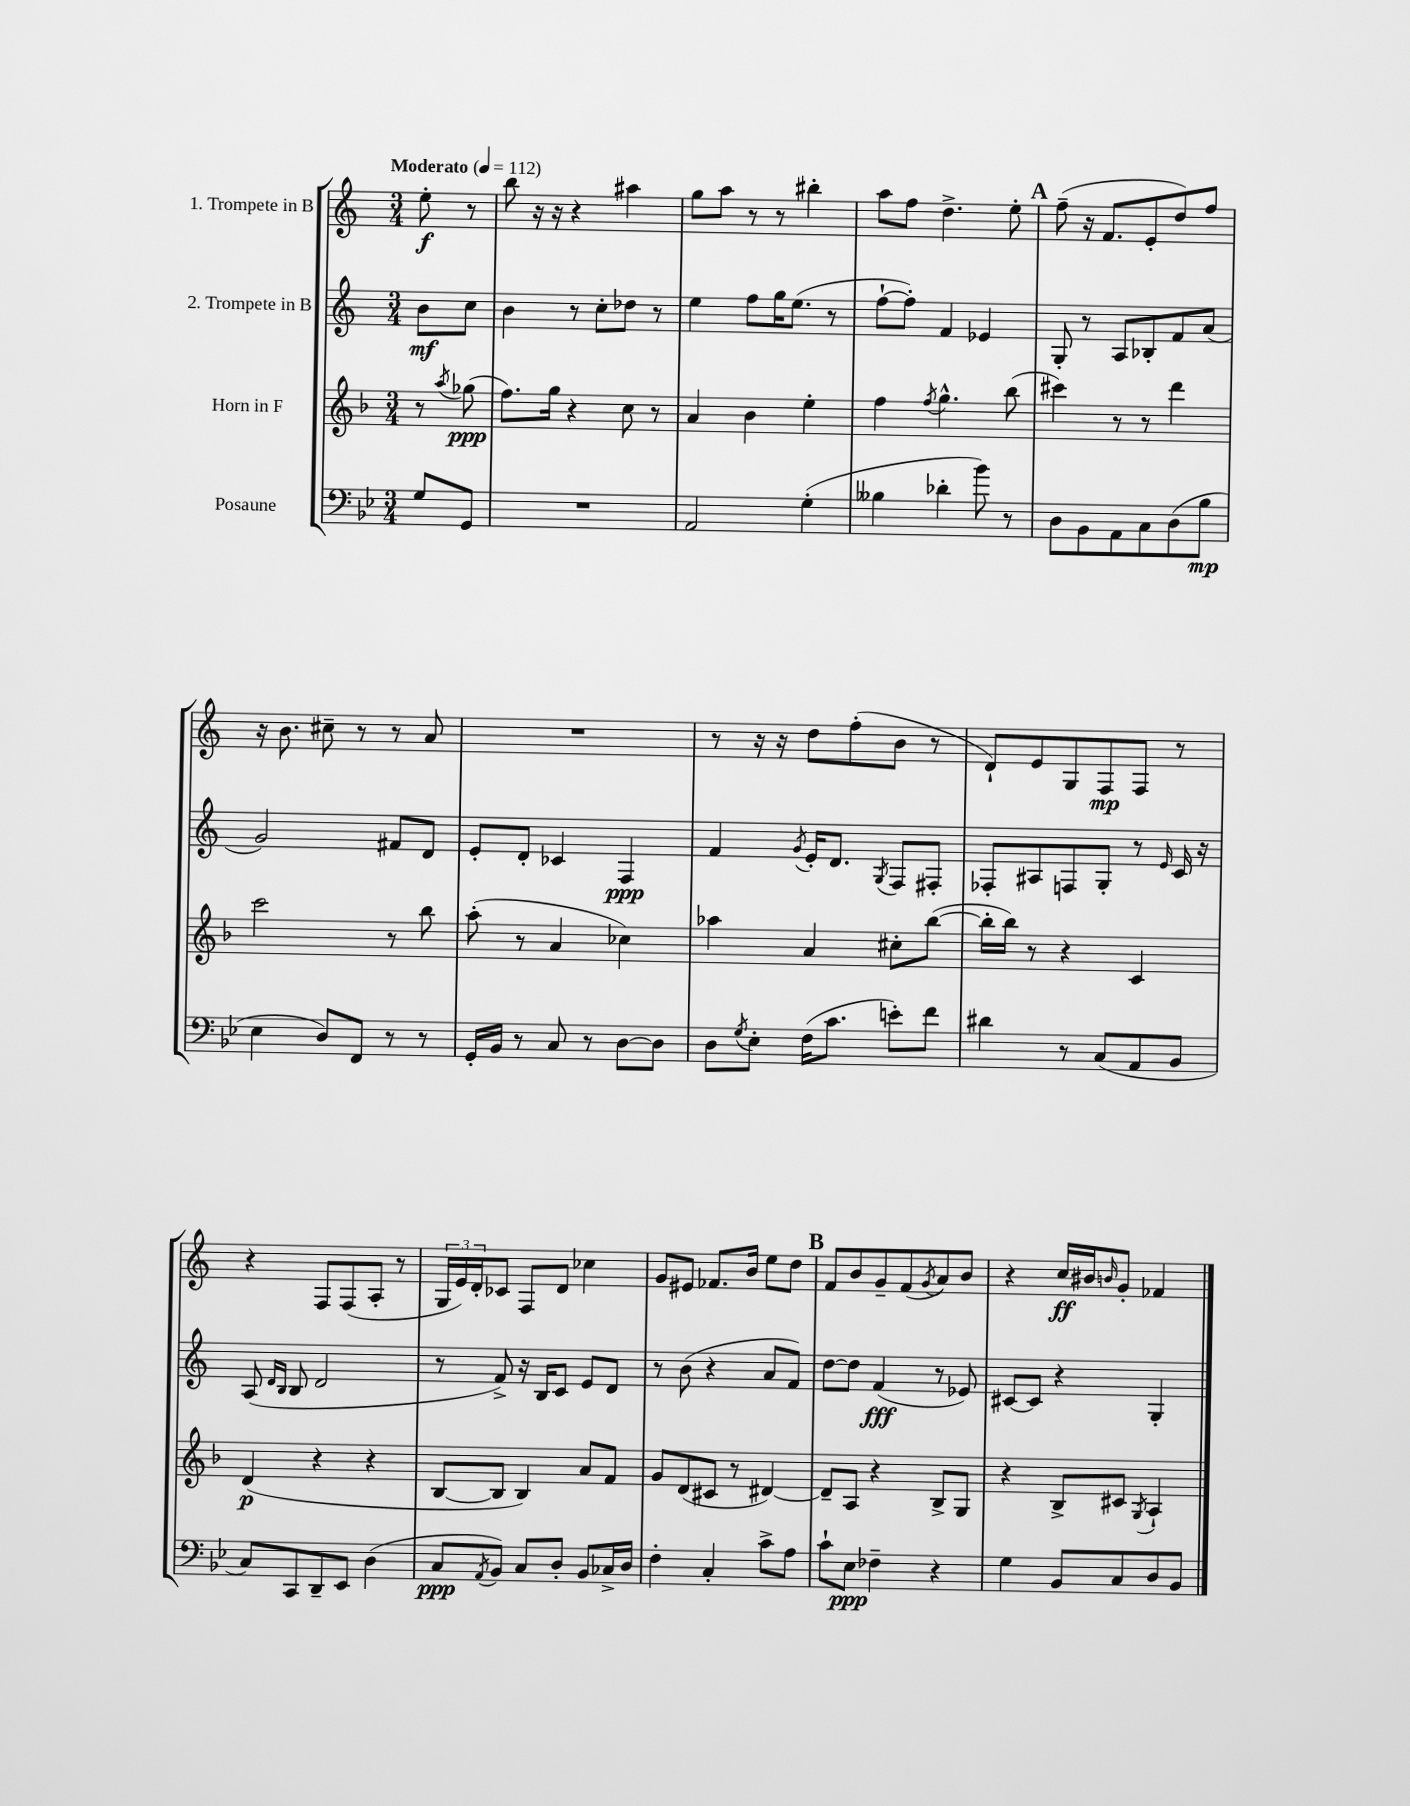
<<
\new StaffGroup <<
\new Staff = "s0" \with { instrumentName = "1. Trompete in B" } {
    \clef treble \key c \major \numericTimeSignature \time 3/4 \partial 4 \tempo "Moderato" 4 = 112
    e''8-.\f r8 |
    b''8 r16 r16 r4 ais''4 |
    g''8 a''8 r8 r8 bis''4-. |
    a''8 f''8 d''4.-> e''8-. |
    \mark \markup { \bold "A" } f''8--( r16 f'8. e'8-. d''8) f''8 |
    r16 b'8. cis''8-- r8 r8 a'8 |
    R2. |
    r8 r16 r16 d''8 f''8-.( b'8 r8 |
    d'8-!) e'8 g8 f8\mp f8 r8 |
    r4 f8 f8( a8-. r8 |
    \tuplet 3/2 { g16 e'16) d'16-. } ces'8 f8 d'8 ces''4 |
    g'8 eis'8 fes'8. b'16 e''8 d''8 |
    \mark \markup { \bold "B" } f'8 b'8 g'8-- f'8( \acciaccatura { g'8 } a'8) b'8 |
    r4 c''16\ff bis'16 \grace { b'16 } g'8-. fes'4 \bar "|." |
}
\new Staff = "s1" \with { instrumentName = "2. Trompete in B" } {
    \clef treble \key c \major \numericTimeSignature \time 3/4 \partial 4
    b'8\mf c''8 |
    b'4 r8 c''8-. des''8 r8 |
    e''4 f''8 g''16 e''8.( r8 |
    f''8~-! f''8-.) f'4 ees'4 |
    \mark \markup { \bold "A" } g8-. r8 a8 bes8-. f'8 a'8( |
    g'2) fis'8 d'8 |
    e'8-. d'8-. ces'4 f4\ppp |
    f'4 \acciaccatura { g'8 } e'16-. d'8. \acciaccatura { g8 } f8 fis8-. |
    fes8-. ais8 f8 g8-. r8 \grace { e'16 } c'16 r16 |
    a8( \grace { d'16 b16 } b8 d'2 |
    r8 f'8->) r16 b16 c'8 e'8 d'8 |
    r8 b'8( r4 a'8 f'8) |
    \mark \markup { \bold "B" } d''8~ d''8 f'4\fff( r8 ees'8) |
    cis'8~ cis'8 r4 g4-. \bar "|." |
}
\new Staff = "s2" \with { instrumentName = "Horn in F" } {
    \clef treble \key f \major \numericTimeSignature \time 3/4 \partial 4
    r8 \acciaccatura { a''8 } ges''8\ppp( |
    f''8.) g''16 r4 c''8 r8 |
    a'4 bes'4 e''4-. |
    f''4 \acciaccatura { f''8 } g''4.-^ bes''8( |
    \mark \markup { \bold "A" } cis'''4) r8 r8 d'''4 |
    c'''2 r8 bes''8 |
    a''8-.( r8 a'4 ces''4) |
    aes''4 a'4 cis''8-. bes''8~( |
    bes''16-. bes''16) r8 r4 c'4 |
    d'4\p( r4 r4 |
    bes8~ bes8 bes4) a'8 f'8 |
    g'8 d'8( cis'8 r8 dis'4~) |
    \mark \markup { \bold "B" } dis'8-- a8 r4 bes8-> g8 |
    r4 bes8-> cis'8 \acciaccatura { g8 } a4-! \bar "|." |
}
\new Staff = "s3" \with { instrumentName = "Posaune" } {
    \clef bass \key bes \major \numericTimeSignature \time 3/4 \partial 4
    g8 g,8 |
    R2. |
    a,2 g4-.( |
    beses4 des'4-. bes'8) r8 |
    \mark \markup { \bold "A" } d8 bes,8 a,8 c8 d8( bes8\mp |
    ees4 d8) f,8 r8 r8 |
    g,16-. bes,16 r8 c8 r8 d8~ d8 |
    d8 \acciaccatura { g8 } ees8-. f16( c'8. e'8-.) f'8 |
    dis'4 r8 c8( a,8 bes,8 |
    c8) c,8 d,8-- ees,8 d4( |
    c8\ppp \acciaccatura { a,8 } bes,8) c8 d8-. bes,8 ces16-> d16 |
    f4-. c4-. c'8-> a8 |
    \mark \markup { \bold "B" } c'8-! ees8\ppp fes4-- r4 |
    g4 bes,8 c8 d8 bes,8 \bar "|." |
}
>>
>>
\layout { \context { \Score \remove "Bar_number_engraver" } }
